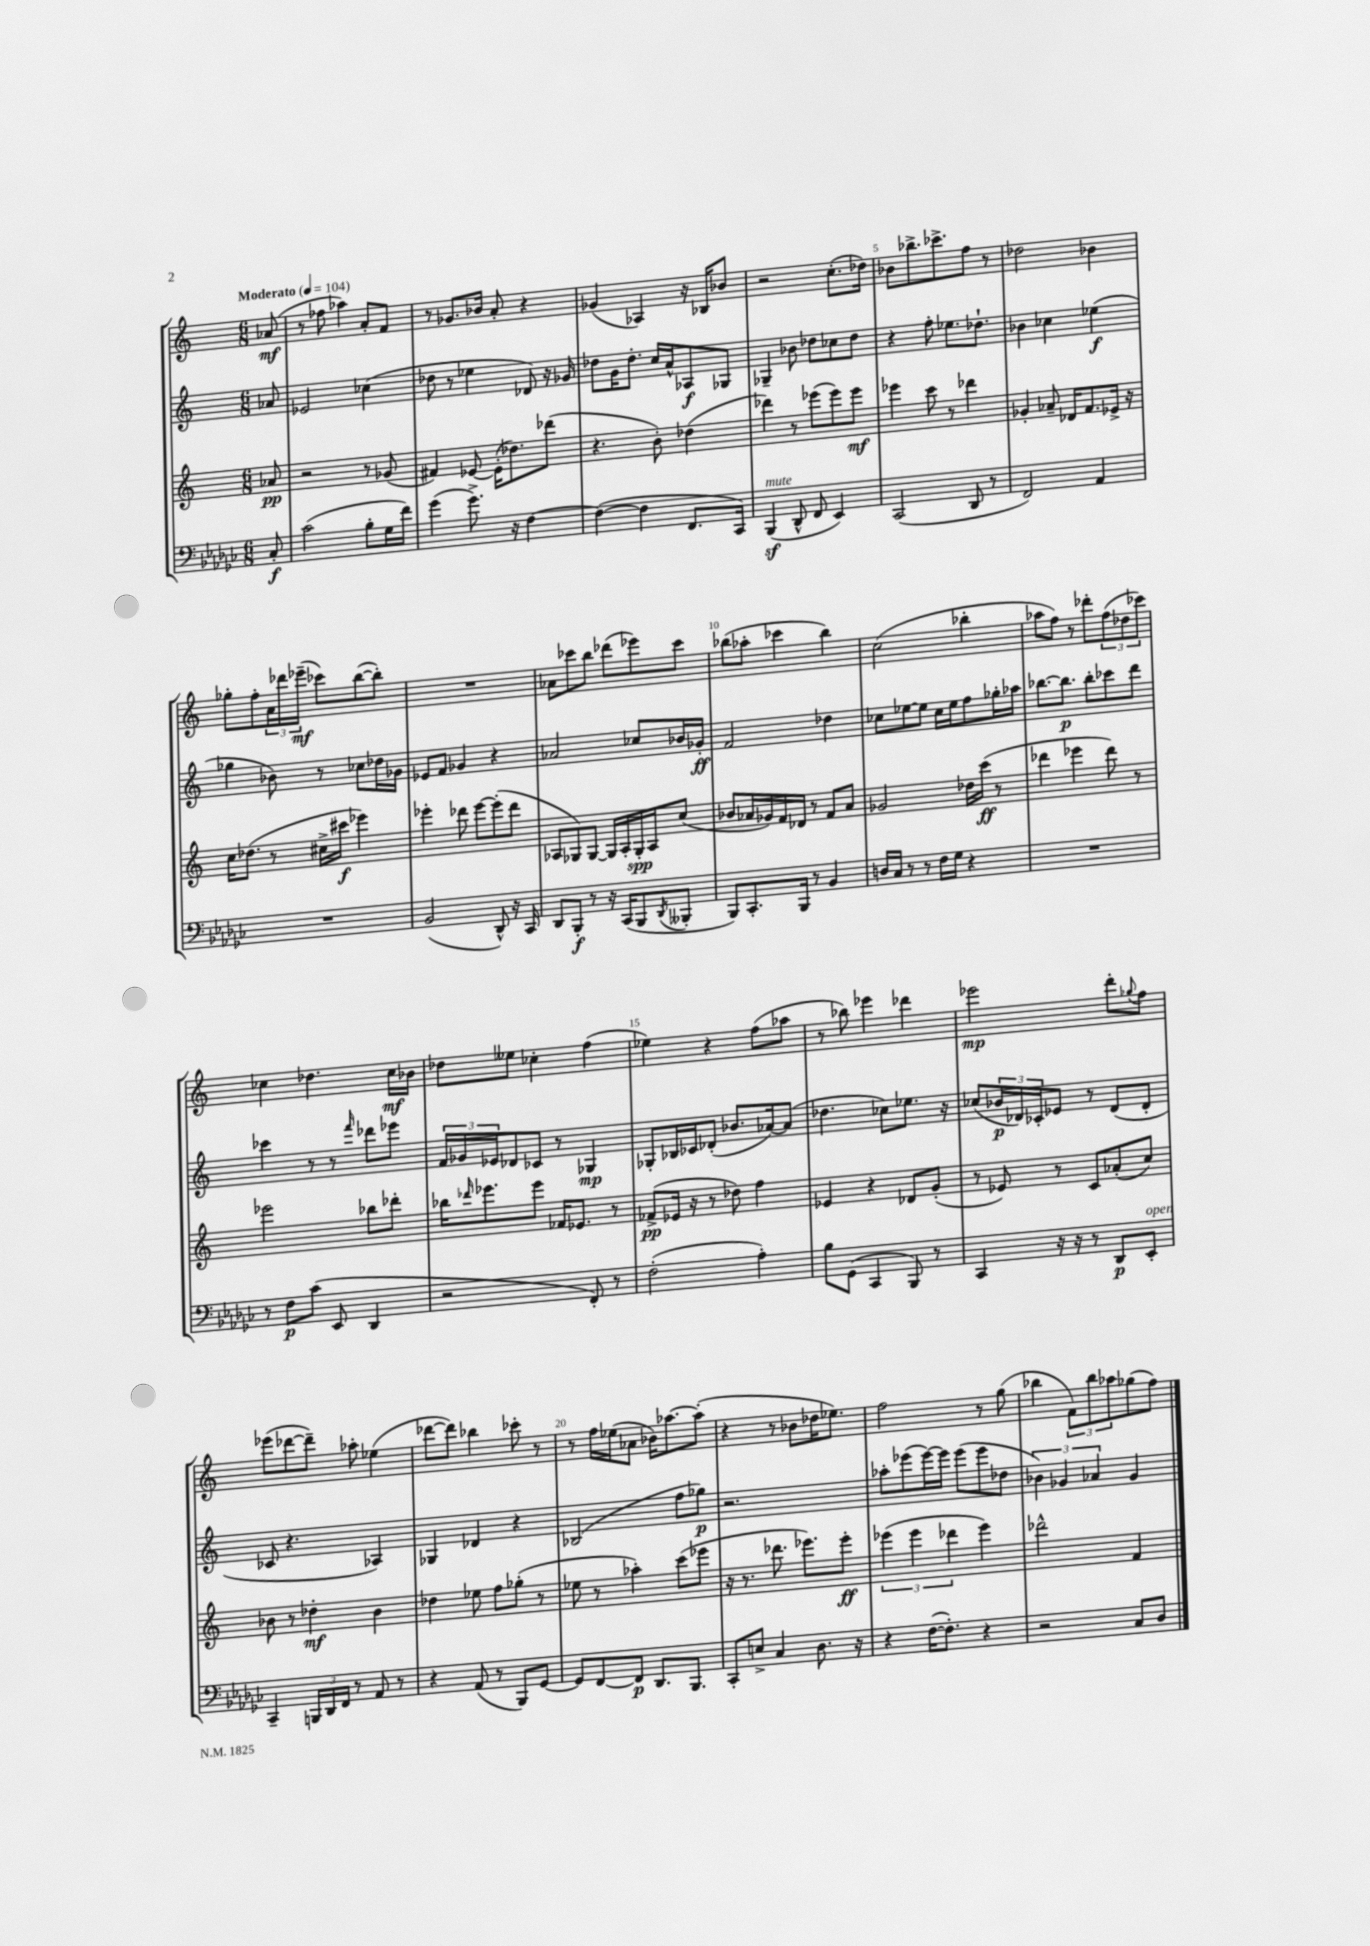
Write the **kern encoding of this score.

**kern	**kern	**kern	**kern
*staff4	*staff3	*staff2	*staff1
*clefF4	*clefG2	*clefG2	*clefG2
*k[b-e-a-d-g-c-]	*k[]	*k[]	*k[]
*M6/8	*M6/8	*M6/8	*M6/8
*MM104	*MM104	*MM104	*MM104
8C-'/	8a-/	8a-/	(8a-/
=	=	=	=
(2c-\	2r	2e-/	8r
.	.	.	8ff-\
.	.	.	4aa-\)
8B-'\L	8r	(4cc-\	8a'/L
16G-\L	(8g-/	.	8f/J
16f\JJ)	.	.	.
=	=	=	=
(4g-\	4f#/)	8dd-\	8r
.	.	8r	8.g-/L
8.g-^\)	[8e-/	4ee-\	.
.	.	.	16b-/Jk
.	(16e-'\]LK	.	8a'/
16r	8.dd-\)	.	.
[4F\	.	8d-/)	4r
.	(8ddd-\J	16r	.
.	.	16g-/	.
=	=	=	=
(4F\_	4.r	8dd-\L	(4g-/
.	.	16g\K	.
.	.	8.dd-'\J	.
4F\]	.	.	4A-/)
.	8b'\)	16cc/LL	.
.	.	16a^^/J	.
8.FF/L	(4dd-\	8A-/	16r
.	.	.	16B-/LK
.	.	8G-/J	8b-/J
16CC-/Jk)	.	.	.
=	=	=	=
(4BBB-/	4ddd-\)	4G-~/	2r
8DD-^^/	8r	8b-\	.
8FF/	(8eee-\L	8dd-\L	.
4EE-/)	8eee-\)	8cc-\	(8.cc'\L
.	8eee-\J	8dd-\J	.
.	.	.	16dd-\Jk)
=	=	=	=
(2CC-/	4eee-\	4r	8b-\L
.	.	.	8.bb-^\
.	8ccc\	8ff'\	.
.	.	.	8.ccc-^\
.	8r	8.ee-\L	.
8DD-/	4ddd-\	.	8ff\J
.	.	8.dd-`\J	.
8r	.	.	8r
=	=	=	=
2FF/)	4g-'/	4b-\	2dd-\
.	8a-~/	4cc-\	.
.	16d-/LK	.	.
.	8.f/	.	.
4AA-/	.	(4ee-\	4b-\
.	16e-^/Jk	.	.
.	16r	.	.
=	=	=	=
2.r	16cc\LK	4gg-\	8gg-'\L
.	(8.dd-\J	.	.
.	.	.	8ff'\
.	8r	8b-\)	24a\L
.	.	.	24ddd-\
.	.	.	(24eee-~\JJ
.	16cc#^\LL	8r	8ccc-\L)
.	16ccc#\JJ	.	.
.	4eee-\)	8cc-\L	([8bb\
.	.	16dd-\L	8bb'\]J)
.	.	16g-\JJ	.
=	=	=	=
(2BB-/	4eee-'\	8e-/L	2.r
.	.	8f/J	.
.	8ddd-\	4g-/	.
.	[8eee-\L	.	.
8DD-^^/)	(8eee-'\]	4r	.
16r	8ddd-\J	.	.
16CC-/	.	.	.
=	=	=	=
8DD-/L	8A-/L	2a-/	8a-\L
8BBB-'/J	8G-/)	.	8ccc-\
8r	[8G-/J	.	8bb\J
16r	16G-/]LL	.	(8ddd-\L
(16CC-/LK	16A-'/	.	.
8BBB-/	16G-'/	8cc-/L	8eee-\)
.	16A-/J	.	.
8qDD-/	.	.	.
8BBB--'/J	(8cc/J	16b-/L	8ccc-\J
.	.	16g-'/JJ	.
=	=	=	=
8BBB-/L)	8b-/L	2f/	(8bb-\L
8.CC-'/	16a-/L	.	8aa-'\J
.	16g-/)	.	.
.	16f/	.	4ccc-\
16BBB-/Jk	16d-/JJ	.	.
8r	8r	.	.
4BB-/	8f/L	4dd-\	4bb-\)
.	8a-/J	.	.
=	=	=	=
16D/LL	2g-/	8cc-\L	(2cc\
16C-/JJ	.	.	.
8r	.	[8ee-\	.
8r	.	8ee-\]J	.
16F\LL	.	16cc-\LL	.
16G-\JJ	.	16ee-\J	.
4r	16dd-\LL	8ff\	4bb-'\
.	(16ccc\JJ	.	.
.	8r	16gg-'\L	.
.	.	16aa-\JJ	.
=	=	=	=
2.r	4ddd-\	[8.bb-\L	8aa-\L
.	.	.	8ff\J)
.	.	8.bb-\]J	.
.	4eee-\	.	8r
.	.	8bb-'\L	8ddd-'\L
.	8ddd-\)	8ccc-\	(12ff\
.	.	.	12dd-\
.	8r	8ddd\J	.
.	.	.	12ccc-\J)
=	=	=	=
8r	2eee-\	4ccc-\	4cc-\
8F\L	.	.	.
(8c-\J	.	8r	4.dd-\
8EE-/	.	8r	.
.	.	16qqfff/	.
4DD-/	8bb-\L	8ddd-\L	.
.	8ddd-'\J	8eee-\J	16cc-\LL
.	.	.	16b-\JJ
=	=	=	=
2r	16bb-\LK	24f/LL	8dd-\L
.	.	24g-/	.
.	16qqddd-/	.	.
.	8.eee-\	.	.
.	.	24e-/J	.
.	.	8d-/	8ee--\J
.	8eee-\J	8c-/J	4cc-'\
.	16f-/LK	8r	.
.	8.e-/J	.	.
8FF'/)	.	4G-/	(4ff\
8r	8r	.	.
=	=	=	=
(2F'\	(8f-^/L	8G-'/L	4ee-\)
.	16e-/Jk	16B-/L	.
.	16r	16c-/J	.
.	8r	(8d-'/J	4r
.	8dd-\)	8.b-/L	.
4A-'\)	4ff\	.	(8ff\L
.	.	[16a-/k)	.
.	.	(8a-/]J	8aa-\J
=	=	=	=
8B-\L	4e-/	4.dd-\	8r
(8GG-\J	.	.	8bb-\)
4CC-/	4r	.	4eee-\
.	.	8cc-\L)	.
8BBB-/)	8d-/L	8.ee-\J	4ddd-\
8r	(8g'/J	.	.
.	.	16r	.
=	=	=	=
4CC-/	8r	(8cc-/L	2eee-\
.	8e-/)	24b-/L	.
.	.	24d-/)	.
.	.	24c-'/J	.
16r	8r	8e-/J	.
16r	.	.	.
8r	8c/L	8r	.
8DD-/L	(8a-'/	(8d-/L	8ddd'\L
.	.	.	8qqgg-/
8EE-'/J	8cc/J)	8d-'/J	8ff\J
=	=	=	=
4CC-~/	8b-\	8c-/	(8eee-\L
.	8r	4.r	[8ddd-\
24BBB/LL	4dd-'\	.	8ddd-~\]J)
24DD-/	.	.	.
24FF/JJ	.	.	.
8r	.	.	8aa-'\
8AA-/	4b-\	4A-/)	(4ee-\
8r	.	.	.
=	=	=	=
4r	4dd-\	4G-/	[8ddd-\L
.	.	.	8ddd-\]J)
(8AA-/	8ee-\	4d-/	4bb-\
8r	8ff\L	.	.
8BBB-/L)	(8gg-'\J	4r	8ccc-'\
[8GG-/J	8r	.	8r
=	=	=	=
8GG-/]L	8ee-\	(2B-/	8r
[8FF/	8r	.	16ff\LL
.	.	.	(16ee-\J
8FF/]J	4aa-'\)	.	8a-\J
8.DD-/L	.	.	16b-\LK)
.	.	.	[8.aa-\
.	(8ccc\L	8ff\L	.
8.BBB-/J	.	.	.
.	8eee-\J	8gg-\J)	(8aa-'\]J
=	=	=	=
8CC-'/L	16r	2.r	4r
.	8.r	.	.
8E^/J	.	.	.
4C-/	8.ddd-\	.	8r
.	.	.	8b-\L
.	8.eee-\L)	.	.
8.D-\	.	.	16dd-\K
.	.	.	8.ee-\J)
.	8eee-'\J	.	.
16r	.	.	.
=	=	=	=
4r	(6eee-\	8aa-'\L	2ff\
.	.	(8eee-\	.
.	6eee-\	.	.
([16F\LK	.	[16eee-\L)	.
8.F'\]J)	.	16eee-\]JJ	.
.	6ddd-\	.	.
.	.	(8eee-\L	.
4r	4eee-\)	8eee-\	8r
.	.	8dd-\J	(8gg\
=	=	=	=
2r	2ddd-^^\	6b-\)	4bb-\
.	.	6g-/	.
.	.	.	12f\L)
.	.	6a-/	12bb-\
.	.	.	12aa-\
8C-/L	4f/	4g-/	(8gg-\
8D-/J	.	.	8ff\J)
==	==	==	==
*-	*-	*-	*-
